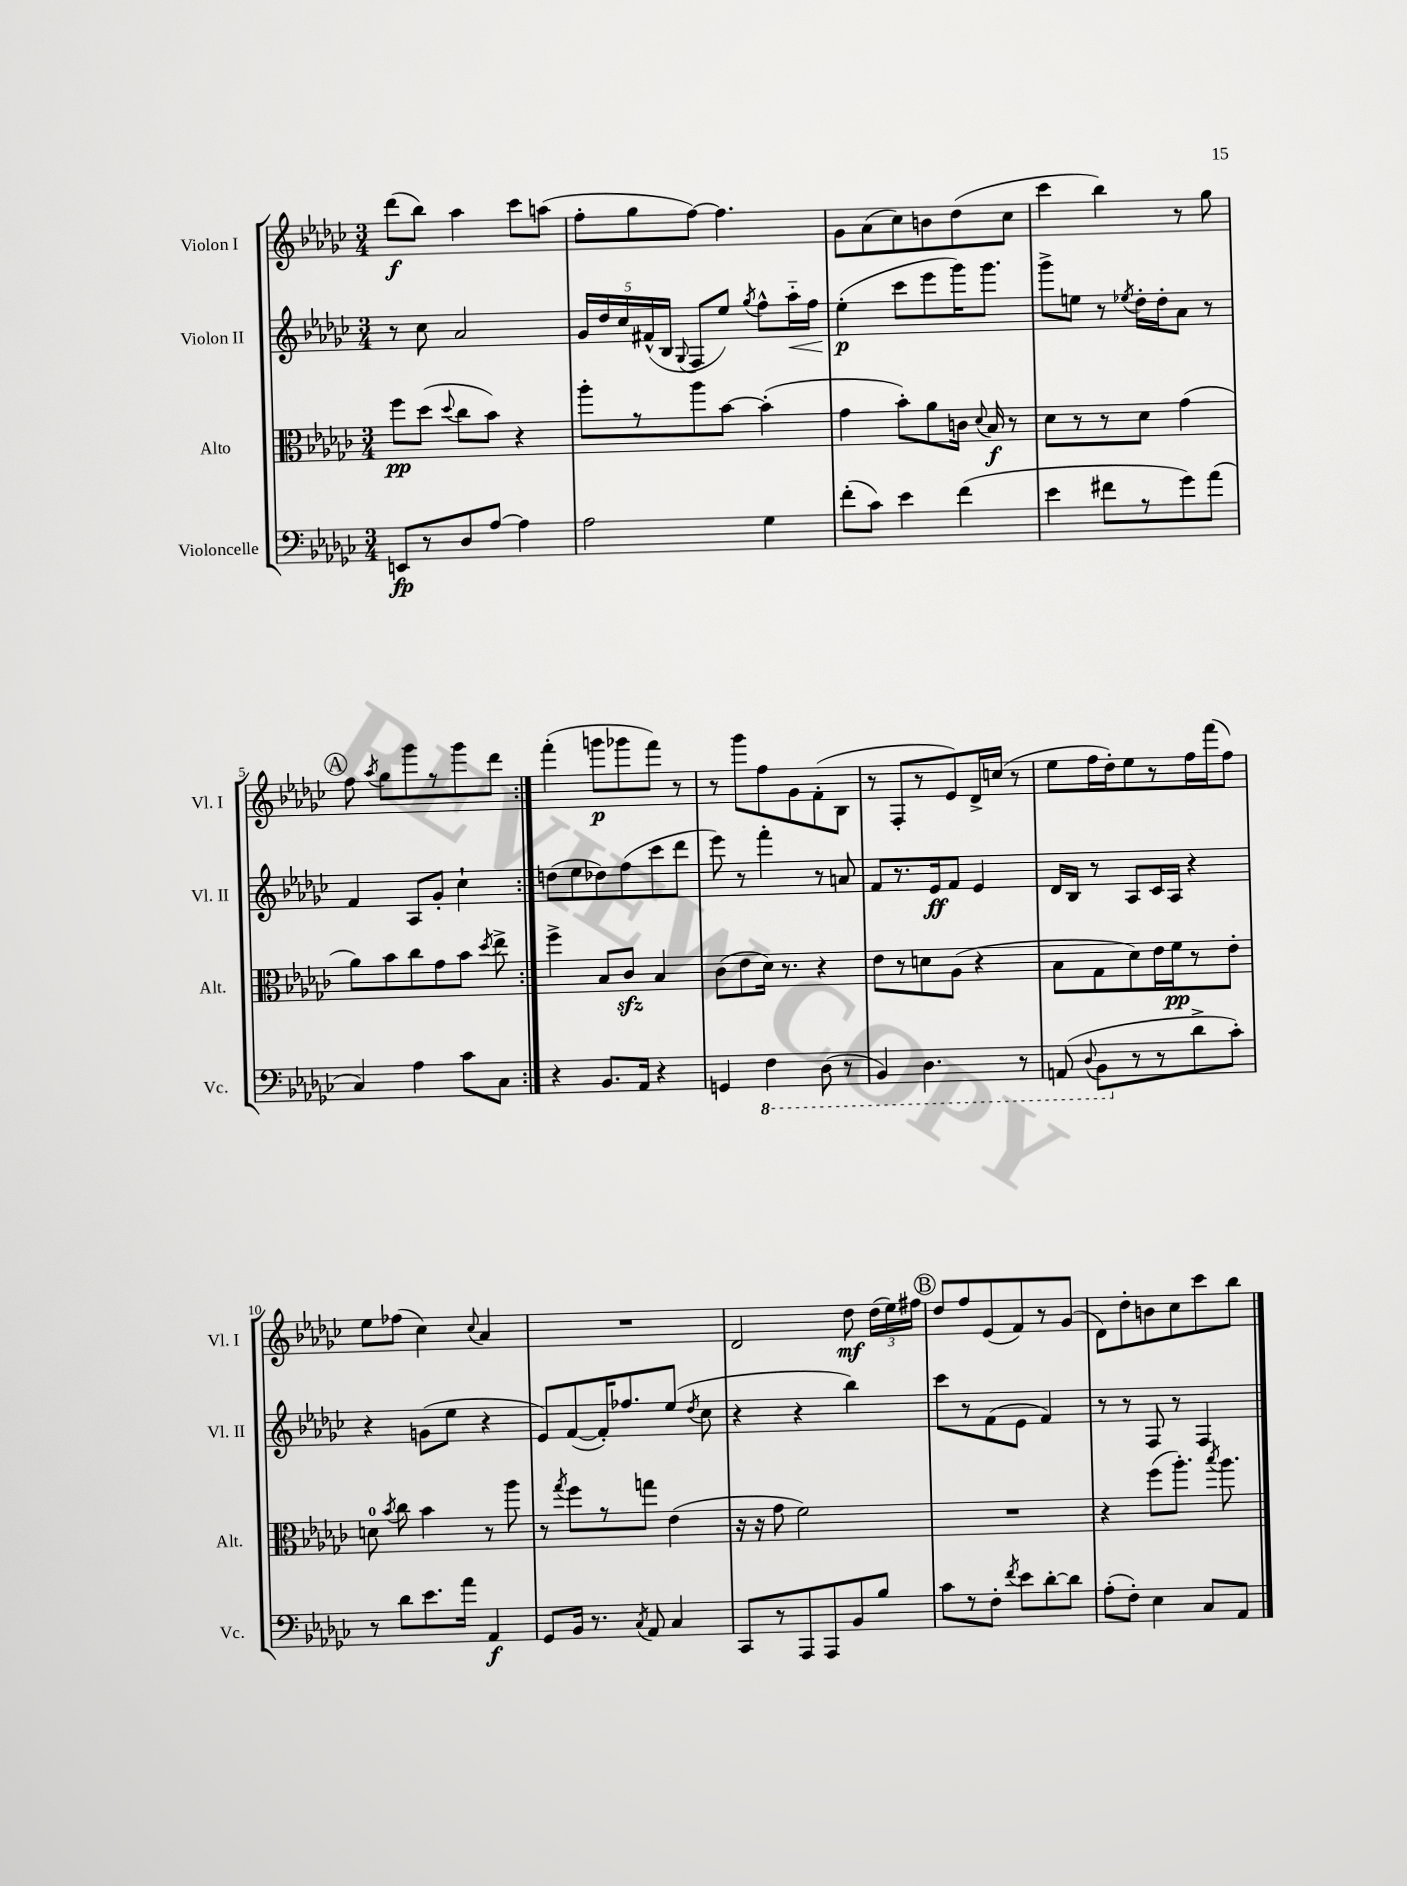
<<
\new StaffGroup <<
\new Staff = "s0" \with { instrumentName = "Violon I" shortInstrumentName = "Vl. I" } {
    \clef treble \key ges \major \numericTimeSignature \time 3/4
    \autoBeamOff \repeat volta 2 { des'''8[\f( bes''8]) aes''4 ces'''8[ a''8]( |
    f''8[-. ges''8 f''8]~) f''4. |
    ges'8[ aes'8( ces''8) b'8 des''8( ces''8] |
    ces'''4 bes''4) r8 ges''8 |
    \mark \markup { \circle "A" } f''8 \acciaccatura { aes''8 } ges''8[ ges'''8 r8 ges'''8 des'''8] | }
    f'''4-.( g'''8[\p ges'''8 f'''8]) r8 |
    r8 ges'''8[ f''8 ges'8 f'8-.( bes8] |
    r8 f8[-. r8 ees'8) des'16-> c''16]( r8 |
    ees''8[ f''16 des''16-.) ees''8 r8 f''16 f'''16( f''8]) |
    ees''8[ fes''8]( ces''4) \appoggiatura { ces''8 } aes'4 |
    R2. |
    des'2 des''8\mf \tuplet 3/2 { des''16[( ees''16) fis''16] } |
    \mark \markup { \circle "B" } des''8[ f''8 ees'8( f'8) r8 ges'8]( |
    des'8[) des''8-. b'8 ces''8 ces'''8 bes''8] \bar "|." |
}
\new Staff = "s1" \with { instrumentName = "Violon II" shortInstrumentName = "Vl. II" } {
    \clef treble \key ges \major \numericTimeSignature \time 3/4
    \autoBeamOff \repeat volta 2 { r8 ces''8 aes'2 |
    \tuplet 5/4 { ges'16[ des''16 ces''16 fis'16-^( bes16] } \appoggiatura { ges8 } f8[ ees''8]) \acciaccatura { ges''8 } f''8[-^ aes''16-_\< f''16] |
    ees''4-.\p\!( ces'''8[ ees'''8 ges'''16) ges'''8.] |
    ges'''8[-> e''8] r8 \acciaccatura { ees''8 } des''16[-. des''16-. aes'8] r8 |
    \mark \markup { \circle "A" } f'4 aes8[ ges'8]-. ces''4-! | }
    d''8[( ees''8 des''8) f''8( ces'''8 des'''8] |
    ees'''8) r8 f'''4-. r8 a'8 |
    f'8[ r8. ees'16\ff f'8] ees'4 |
    des'16[ bes16] r8 aes8[ ces'16 aes16] r4 |
    r4 g'8[( ees''8] r4 |
    ees'8[) f'8~( f'16-.) fes''8. ees''8]( \acciaccatura { des''8 } ces''8 |
    r4 r4 bes''4) |
    \mark \markup { \circle "B" } ces'''8[ r8 f'8( ees'8] f'4) |
    r8 r8 f8 r8 f4 \bar "|." |
}
\new Staff = "s2" \with { instrumentName = "Alto" shortInstrumentName = "Alt." } {
    \clef alto \key ges \major \numericTimeSignature \time 3/4
    \autoBeamOff \repeat volta 2 { f''8[\pp des''8]( \appoggiatura { des''8 } ces''8[ bes'8]) r4 |
    aes''8[-. r8 aes''8 bes'8]~ bes'4-.( |
    ges'4 bes'8[-.) aes'8 c'16] \appoggiatura { des'8 } bes16\f r8 |
    des'8[ r8 r8 des'8] ges'4( |
    \mark \markup { \circle "A" } aes'8[) bes'8 ces''8 ges'8 bes'8] \acciaccatura { des''8 } ees''8-> | }
    f''4-> bes8[ ces'8]\sfz bes4 |
    ces'8[( ees'8 des'16]) r8. r4 |
    ees'8[ r8 d'8 aes8]( r4 |
    bes8[ ges8 des'8) ees'16 f'16\pp r8 ees'8]-. |
    d'8-0 \acciaccatura { bes'8 } ces''8 bes'4 r8 aes''8 |
    r8 \acciaccatura { ges''8 } f''8[ r8 g''8] ees'4( |
    r16 r16 ges'8 f'2) |
    \mark \markup { \circle "B" } R2. |
    r4 f''8[( aes''8.]-.) \acciaccatura { bes''8 } aes''8. \bar "|." |
}
\new Staff = "s3" \with { instrumentName = "Violoncelle" shortInstrumentName = "Vc." } {
    \clef bass \key ges \major \numericTimeSignature \time 3/4
    \autoBeamOff \repeat volta 2 { e,8[\fp r8 des8 aes8]~ aes4 |
    aes2 ges4 |
    f'8[-.( ces'8]) ees'4 f'4( |
    ees'4 fis'8[ r8 ges'8) aes'8]( |
    \mark \markup { \circle "A" } ces4) aes4 ces'8[ ces8] | }
    r4 bes,8.[ aes,16] r4 |
    g,4 \ottava #-1 f,4 des,8( r8 |
    bes,,4) des,4. r8 |
    a,,8( \appoggiatura { des,8 } bes,,8[ \ottava #0 r8 r8 des'8-> ces'8]-.) |
    r8 des'8[ ees'8. aes'16] aes,4\f |
    ges,8[ bes,16] r8. \acciaccatura { ces8 } aes,8 ces4 |
    ces,8[ r8 aes,,8 aes,,8 bes,8 bes8] |
    \mark \markup { \circle "B" } ces'8[ r8 f8]-. \acciaccatura { f'8 } ees'8[ des'8~-. des'8] |
    aes8[-.( f8]-.) ees4 ces8[ aes,8] \bar "|." |
}
>>
>>
